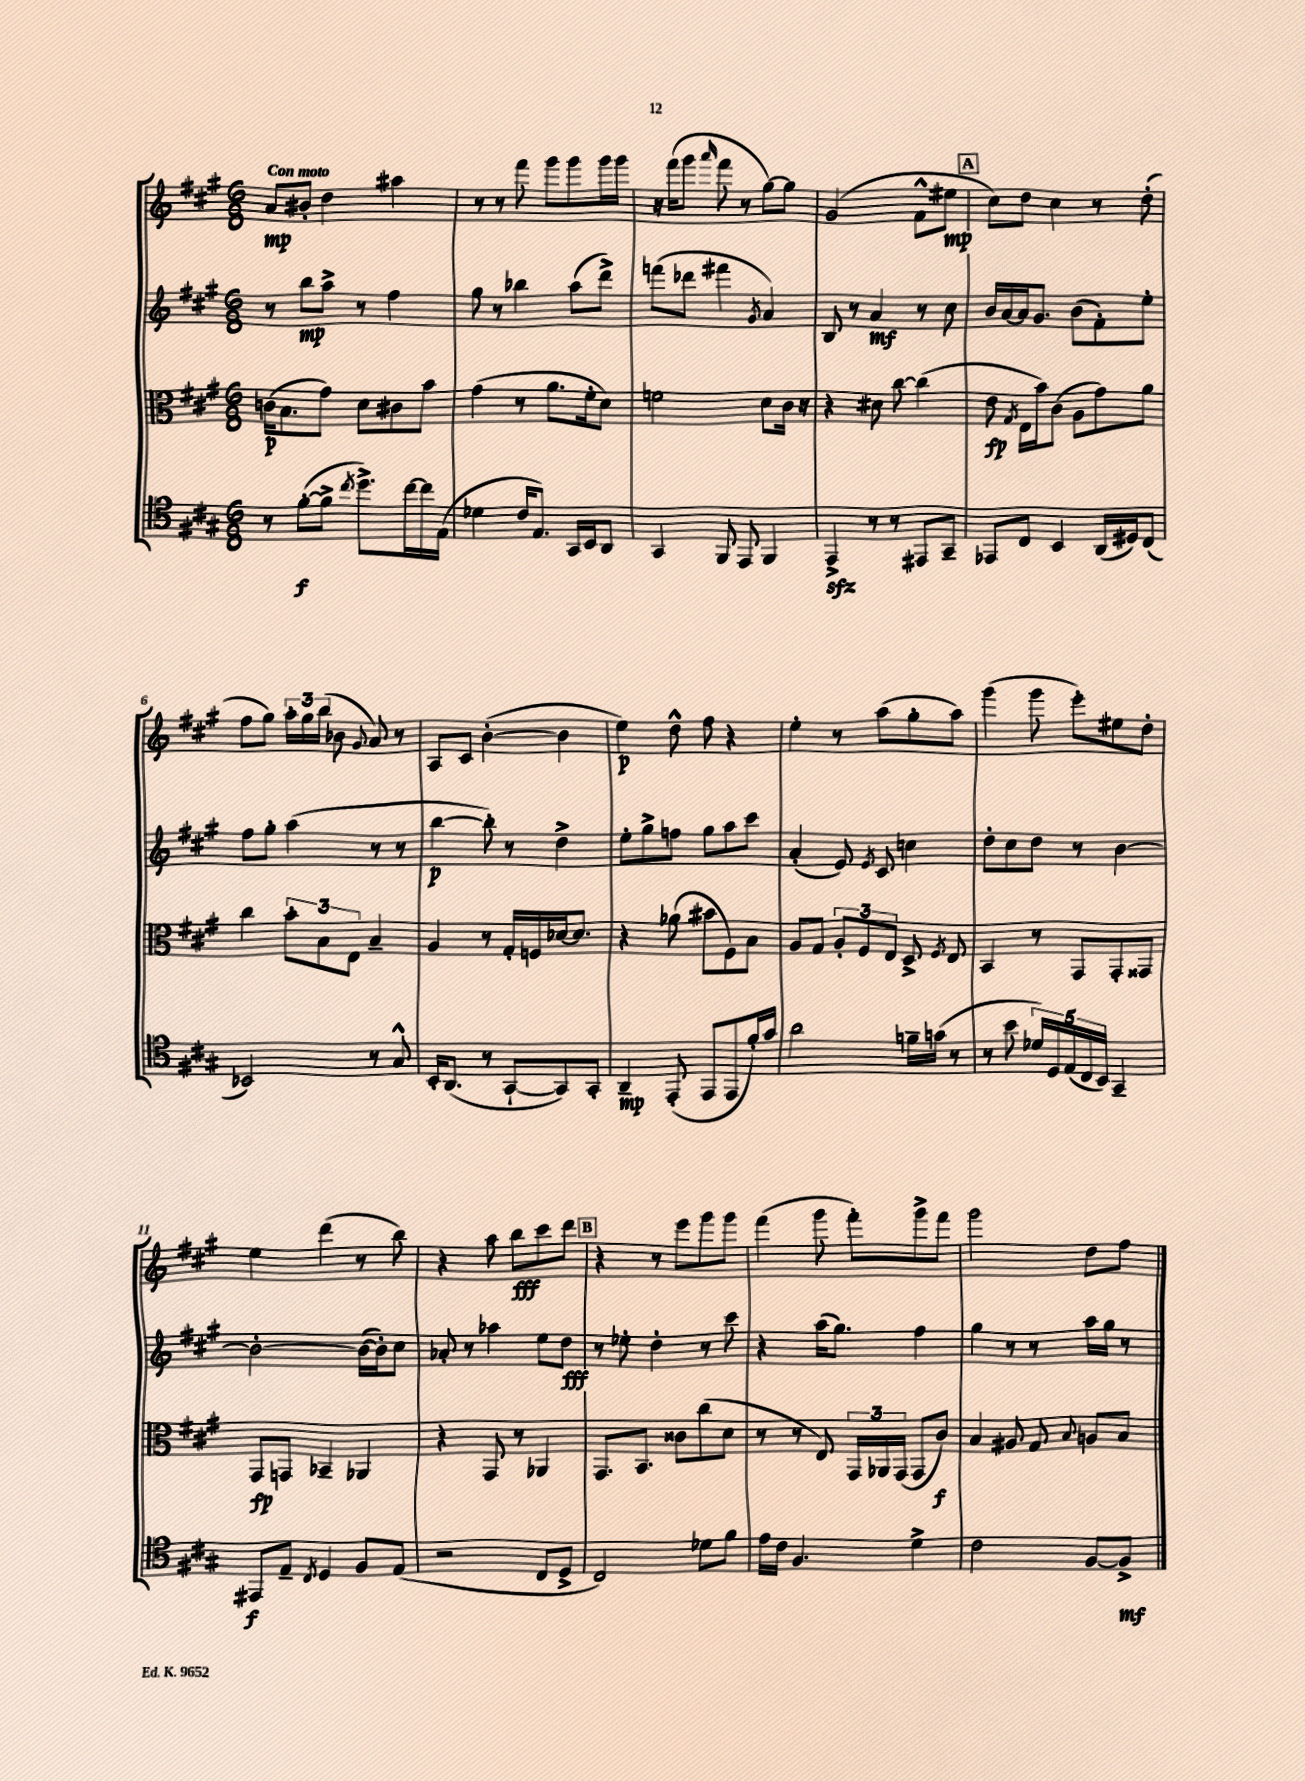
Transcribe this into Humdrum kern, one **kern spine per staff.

**kern	**dynam	**kern	**dynam	**kern	**dynam	**kern	**dynam
*part4	*part4	*part3	*part3	*part2	*part2	*part1	*part1
*staff4	*staff4	*staff3	*staff3	*staff2	*staff2	*staff1	*staff1
*clefC4	*	*clefC3	*	*clefG2	*	*clefG2	*
*k[f#c#g#]	*	*k[f#c#g#]	*	*k[f#c#g#]	*	*k[f#c#g#]	*
*M6/8	*	*M6/8	*	*M6/8	*	*M6/8	*
=1	=1	=1	=1	=1	=1	=1	=1
!	!	!	!	!	!	!LO:TX:a:B:t=Con moto	!
8r	.	(16cn\KL	p	8r	.	8a/L	mp
.	.	8.B\	.	.	.	.	.
([8f#'\L	f	.	.	8bb\L	mp	8b#X'/J	.
8f#^\J]	.	8g#\J)	.	8aa^\J	.	4dd\	.
8qcc#/	.	.	.	.	.	.	.
8.dd^\L)	.	8d\L	.	8r	.	.	.
.	.	8c#X\	.	4ff#\	.	4aa#X\	.
[16cc#\L	.	.	.	.	.	.	.
16cc#\]	.	8b\J	.	.	.	.	.
(16E\JJ	.	.	.	.	.	.	.
=2	=2	=2	=2	=2	=2	=2	=2
4d-X\	.	(4g#\	.	8gg#\	.	8r	.
.	.	.	.	8r	.	8r	.
16c#/KL	.	8r	.	4bb-X\	.	8fff#\	.
8.E/J)	.	.	.	.	.	.	.
.	.	8.a\L	.	.	.	8ggg#\L	.
16GG#/LL	.	.	.	(8aa\L	.	8ggg#\	.
16BB/J	.	16f#'\k	.	.	.	.	.
8AA/J	.	8d\J)	.	8ddd^\J)	.	16ggg#\L	.
.	.	.	.	.	.	16ggg#\JJ	.
=3	=3	=3	=3	=3	=3	=3	=3
4GG#/	.	2fn\	.	(8fffn\L	.	16r	.
.	.	.	.	.	.	(16fff#\KL	.
.	.	.	.	8ddd-X\J	.	8ggg#\J	.
.	.	.	.	.	.	16qqaaa/	.
8FF#/	.	.	.	4fff#X\	.	8fff#\	.
8EE/	.	.	.	.	.	8r	.
.	.	.	.	8qg#/	.	.	.
4FF#/	.	8d\L	.	4a/)	.	[8gg#\L)	.
.	.	16c#\Jk	.	.	.	8gg#\J]	.
.	.	16r	.	.	.	.	.
=4	=4	=4	=4	=4	=4	=4	=4
4EEzz^/	.	4r	.	8B/	.	(2g#/	.
.	.	.	.	8r	.	.	.
8r	.	8d#X\	.	4a/	mf	.	.
8r	.	[8cc#\	.	.	.	.	.
8EE#X/L	.	(4cc#\]	.	8r	.	8f#^^\L	.
8GG#~/J	.	.	.	8cc#\	.	8ee#X\J	mp
!!LO:REH:place=s1:t=A
=5	=5	=5	=5	=5	=5	=5	=5
8EE-X/L	.	8e\	fp	16b/LL	.	8cc#\L)	.
.	.	.	.	[16a/	.	.	.
.	.	8qG#/	.	.	.	.	.
8C#/J	.	16E\LL	.	16a/J]	.	8dd\J	.
.	.	16b\J)	.	8.g#/J	.	.	.
4BB/	.	(8c#\J	.	.	.	4cc#\	.
.	.	8A\L	.	(8b\L	.	.	.
(16AA/LL	.	8g#\)	.	8f#'\)	.	8r	.
16D#X/J)	.	.	.	.	.	.	.
(8C#/J	.	8a\J	.	8ee'\J	.	(8dd'\	.
!!LO:LB:g=z
=6	=6	=6	=6	=6	=6	=6	=6
2BB-X/)	.	4cc#\	.	8ff#\L	.	8ff#\L	.
.	.	.	.	8gg#'\J	.	8gg#\J)	.
.	.	12b'\L	.	(4aa\	.	24aa'\LL	.
.	.	.	.	.	.	24gg#\	.
.	.	12B\	.	.	.	(24bb\JJ	.
.	.	.	.	.	.	8b-X\	.
.	.	12E\J	.	.	.	.	.
.	.	.	.	.	.	8qqg#/	.
8r	.	4B~/	.	8r	.	8a/)	.
8G#^^/	.	.	.	8r	.	8r	.
=7	=7	=7	=7	=7	=7	=7	=7
16BB'/KL	.	4A/	.	[4bb\	p	8A/L	.
(8.AA/J	.	.	.	.	.	.	.
.	.	.	.	.	.	8c#/J	.
8r	.	8r	.	8bb'\])	.	([4b'\	.
[8GG#`/L	.	16G#'/LL	.	8r	.	.	.
.	.	16Fn/	.	.	.	.	.
8GG#/])	.	[16d-X/J	.	4dd^\	.	4b\]	.
.	.	8.d-/J]	.	.	.	.	.
8GG#'/J	.	.	.	.	.	.	.
=8	=8	=8	=8	=8	=8	=8	=8
4AA~/	mp	4r	.	8ee'\L	.	4ee\)	p
.	.	.	.	8gg#^\	.	.	.
(8EE'/	.	(8a-X\	.	8ffn\J	.	8dd^^\	.
8EE/L	.	8b#X\L	.	8gg#\L	.	8ff#\	.
8EE/	.	8F#\)	.	8aa\	.	4r	.
16f#'/L)	.	8B\J	.	8ccc#\J	.	.	.
16g#/JJ	.	.	.	.	.	.	.
=9	=9	=9	=9	=9	=9	=9	=9
2a\	.	8A/L	.	(4a'/	.	4ee'\	.
.	.	8G#/J	.	.	.	.	.
.	.	12A'/L	.	8e/)	.	8r	.
.	.	12F#/	.	.	.	.	.
.	.	.	.	8qe/	.	.	.
.	.	.	.	8c#/	.	(8aa\L	.
.	.	12E/J	.	.	.	.	.
16fn~\LL	.	8D^/	.	4ccn\	.	8gg#'\	.
(16gn\JJ	.	.	.	.	.	.	.
.	.	8qF#/	.	.	.	.	.
8r	.	8E/	.	.	.	8aa\J)	.
=10	=10	=10	=10	=10	=10	=10	=10
8r	.	4BB/	.	8dd'\L	.	(4ggg#\	.
8b\	.	.	.	8cc#\	.	.	.
20d-X/LL)	.	8r	.	8dd\J	.	8ggg#\	.
20D/	.	.	.	.	.	.	.
(20E/	.	.	.	.	.	.	.
.	.	8GG#/L	.	8r	.	8eee'\L)	.
20C#/	.	.	.	.	.	.	.
20BB/JJ)	.	.	.	.	.	.	.
4GG#~/	.	8GG#'/	.	[4b\	.	8ee#X\	.
.	.	8GG##X/J	.	.	.	8dd'\J	.
!!LO:LB:g=z
=11	=11	=11	=11	=11	=11	=11	=11
8EE#X/L	f	8GG#/L	fp	2b'\_	.	4ee\	.
8E~/J	.	8GGn/J	.	.	.	.	.
8qC#/	.	.	.	.	.	.	.
4D/	.	4BB-X~/	.	.	.	(4ddd\	.
8F#/L	.	4AA-X/	.	(16b\LL_	.	8r	.
.	.	.	.	16b'\J])	.	.	.
(8E/J	.	.	.	8cc#\J	.	8bb\)	.
=12	=12	=12	=12	=12	=12	=12	=12
2r	.	4r	.	8a-X'/	.	4r	.
.	.	.	.	8r	.	.	.
.	.	8GG#/	.	4aa-X\	.	8aa\	.
.	.	8r	.	.	.	8bb\L	fff
8C#/L	.	4AA-X/	.	8ee\L	.	8ccc#\	.
8D^/J	.	.	.	8dd\J	fff	8ddd\J	.
!!LO:REH:place=s1:t=B
=13	=13	=13	=13	=13	=13	=13	=13
2C#/)	.	8.GG#/L	.	8r	.	4r	.
.	.	.	.	8ee-X'\	.	.	.
.	.	8.BB/J	.	.	.	.	.
.	.	.	.	4dd'\	.	8r	.
.	.	8c##X\L	.	.	.	8eee\L	.
8d-X\L	.	(8cc#\	.	8r	.	8ggg#\	.
8f#\J	.	8d\J	.	8ccc#\	.	8ggg#\J	.
=14	=14	=14	=14	=14	=14	=14	=14
16e\LL	.	8r	.	4r	.	(4fff#\	.
16c#\JJ	.	.	.	.	.	.	.
4.F#/	.	8r	.	.	.	.	.
.	.	8E/)	.	(16aa\KL	.	8ggg#\	.
.	.	.	.	8.gg#\J)	.	.	.
.	.	24GG#/LL	.	.	.	8fff#'\L)	.
.	.	24AA-X/	.	.	.	.	.
.	.	(24GG#/JJ	.	.	.	.	.
4d^\	.	8GG#/L	.	4ff#\	.	8ggg#^\	.
.	.	8c#/J)	f	.	.	8fff#\J	.
=15	=15	=15	=15	=15	=15	=15	=15
2c#\	.	4B/	.	4gg#\	.	2ggg#\	.
.	.	8A#X/	.	8r	.	.	.
.	.	8G#/	.	8r	.	.	.
.	.	8qqB/	.	.	.	.	.
[8F#/L	.	8An/L	.	16aa\LL	.	8dd\L	.
.	.	.	.	16gg#\JJ	.	.	.
8F#^/J]	mf	8B/J	.	8r	.	8ff#\J	.
==	==	==	==	==	==	==	==
*-	*-	*-	*-	*-	*-	*-	*-
